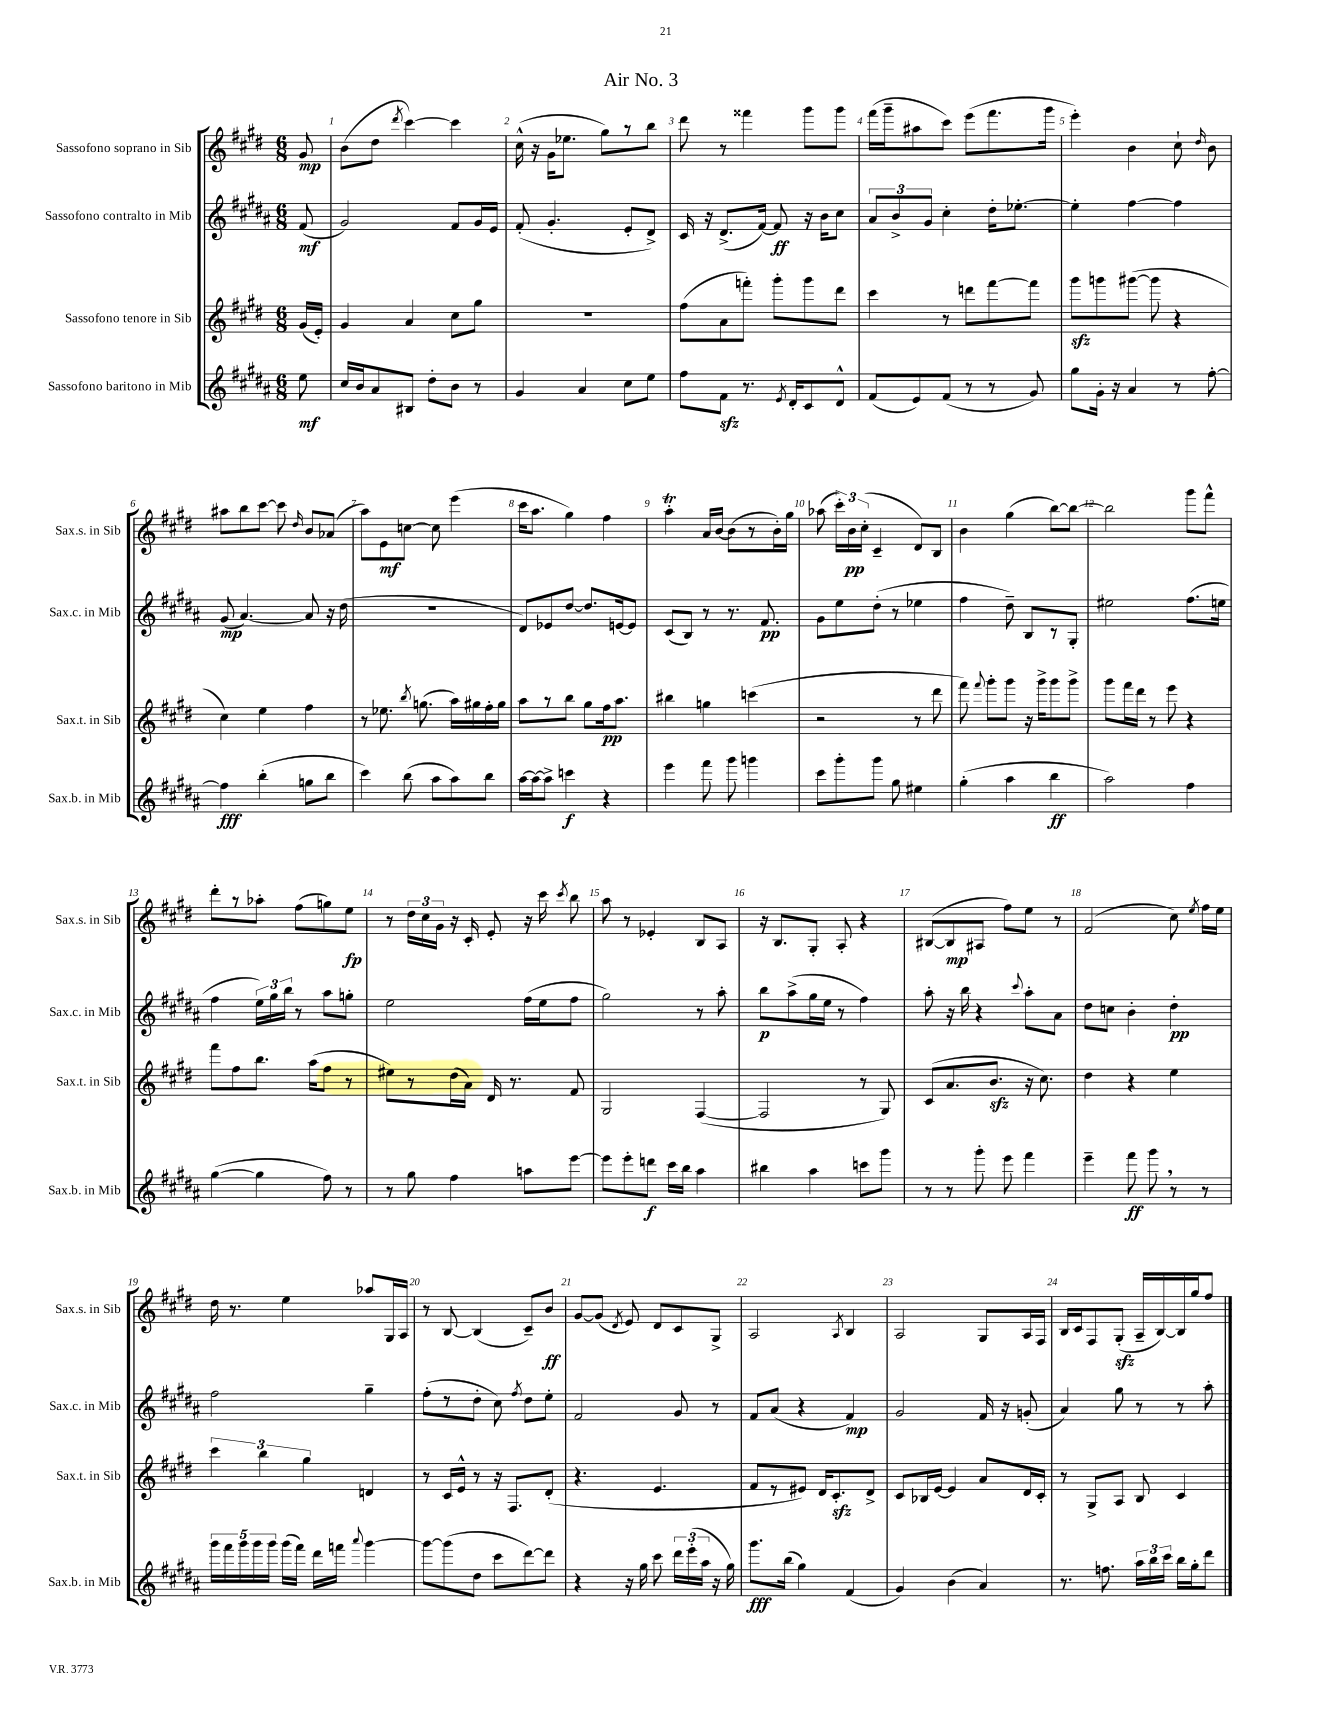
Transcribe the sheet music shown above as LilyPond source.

\header { title = "Air No. 3" }
<<
\new StaffGroup <<
\new Staff = "s0" \with { instrumentName = "Sassofono soprano in Sib" shortInstrumentName = "Sax.s. in Sib" } {
    \clef treble \key e \major \numericTimeSignature \time 6/8 \partial 8
    \autoBeamOff gis'8\mp |
    b'8[( dis''8] \acciaccatura { dis'''8 } cis'''4~) cis'''4 |
    cis''16-^( r16 gis'16[ ees''8.] gis''8[) r8 b''8] |
    dis'''8 r8 fisis'''4 gis'''8[ gis'''8] |
    fis'''16[( gis'''16-- ais''8 cis'''8]) e'''8[( fis'''8. gis'''16] |
    e'''4-.) b'4 cis''8-! \grace { dis''16 } b'8 |
    ais''8[ b''8 cis'''8]~ cis'''8 \grace { dis''16 } b'8[ aes'8]( |
    a''8[) e'8\mf c''8]~ c''8 e'''4( |
    cis'''16[ a''8.] gis''4) fis''4 |
    a''4-.\trill a'16[ b'16]~ b'8[( r8 b'16-.) gis''16] |
    aes''8( \tuplet 3/2 { cis'''16[-.) b'16\pp cis''16]-.( } cis'4-- dis'8[) b8] |
    b'4 gis''4( b''8[~) b''8]~ |
    b''2 gis'''8[ fis'''8]-^ |
    dis'''8[-. r8 aes''8]-. fis''8[( g''8) e''8]\fp |
    r8 \tuplet 3/2 { dis''16[ cis''16 gis'16] } r16 cis'16-. e'8-. r16 cis'''16 \acciaccatura { cis'''8 } b''8 |
    a''8 r8 ees'4-. b8[ a8] |
    r16 b8.[ gis8]-. a8-. r4 |
    bis8[~( bis8\mp ais8] fis''8[) e''8] r8 |
    fis'2( cis''8) \acciaccatura { e''8 } fis''16[ e''16] |
    dis''16 r8. e''4 aes''8[ gis16 a16] |
    r8 b8~ b4( cis'8[--) b'8]\ff |
    gis'8[~ gis'8]( \acciaccatura { dis'8 } e'8) dis'8[ cis'8 gis8]-> |
    a2 \acciaccatura { a8 } b4 |
    a2 gis8[ a16 fis16] |
    b16[ cis'16 fis8 gis8]-.\sfz( a16[-- b16~) b16 gis''16 fis''8] \bar "|." |
}
\new Staff = "s1" \with { instrumentName = "Sassofono contralto in Mib" shortInstrumentName = "Sax.c. in Mib" } {
    \clef treble \key b \major \numericTimeSignature \time 6/8 \partial 8
    \autoBeamOff fis'8\mf( |
    gis'2) fis'8[ gis'16 e'16] |
    fis'8-.( gis'4.-. e'8[-. dis'8]->) |
    cis'16 r16 dis'8.[->( fis'16]~) fis'8\ff r16 b'16[ cis''8] |
    \tuplet 3/2 { ais'8[ b'8-> gis'8] } cis''4-. dis''16[-. ees''8.]~-. |
    ees''4-. fis''4~ fis''4 |
    gis'8\mp( ais'4.~) ais'8 r16 dis''16( |
    R2. |
    dis'8[) ees'8 dis''8]~ dis''8.[ e'16~ e'8] |
    cis'8[( b8]) r8 r8. fis'8.\pp |
    gis'8[ e''8 dis''8]-.( r8 ees''4 |
    fis''4 dis''8--) b8[ r8 gis8]-. |
    eis''2 fis''8.[( e''16] |
    fis''4 \tuplet 3/2 { e''16[) gis''16 b''16] } r8 ais''8[ g''8]-. |
    e''2 fis''16[( e''16 fis''8] |
    gis''2) r8 ais''8-. |
    b''8[\p ais''8->( gis''16 e''16] r8 fis''4) |
    ais''8-. r16 b''16 r4 \appoggiatura { cis'''8 } ais''8[-. ais'8] |
    dis''8[ c''8] b'4-. dis''4-.\pp |
    fis''2 gis''4-- |
    fis''8[-.( r8 dis''8]-. cis''8) \acciaccatura { fis''8 } dis''8[ e''8]-. |
    fis'2 gis'8 r8 |
    fis'8[ ais'8]( r4 fis'4\mp) |
    gis'2 fis'16 r16 g'8-.( |
    ais'4) gis''8 r8 r8 ais''8-. \bar "|." |
}
\new Staff = "s2" \with { instrumentName = "Sassofono tenore in Sib" shortInstrumentName = "Sax.t. in Sib" } {
    \clef treble \key e \major \numericTimeSignature \time 6/8 \partial 8
    \autoBeamOff gis'16[( e'16]-.) |
    gis'4 a'4 cis''8[ gis''8] |
    r2. |
    fis''8[( a'8 f'''8]-.) gis'''8[-. gis'''8 dis'''8] |
    cis'''4 r8 d'''8[ fis'''8~ fis'''8] |
    gis'''8[\sfz g'''8 gis'''8]~( gis'''8 r4 |
    cis''4) e''4 fis''4 |
    r8 ees''8. \acciaccatura { b''8 } g''8.( a''16[) gis''16 fis''16-. gis''16] |
    a''8[ r8 b''8] gis''8[ fis''16\pp a''8.] |
    bis''4 g''4 c'''4( |
    r2 r8 dis'''8 |
    fis'''8) \appoggiatura { fis'''8 } gis'''8[-. gis'''8] r16 gis'''16[-> gis'''8 gis'''8]-> |
    gis'''8[ fis'''16 dis'''16] r8 e'''8 r4 |
    fis'''8[ fis''8 b''8.] a''16[( fis''8] r8 |
    eis''8[) r8 dis''16( a'16]) dis'16 r8. fis'8 |
    gis2 fis4~( |
    fis2 r8 gis8) |
    cis'8[( a'8. b'8.]\sfz r16 cis''8.) |
    dis''4 r4 e''4 |
    \tuplet 3/2 { cis'''4 b''4 gis''4 } d'4 |
    r8 cis'16[ e'16]-^ r8 r16 fis8.[ dis'8]-.( |
    r4. e'4. |
    fis'8[ r8 eis'8]) dis'16[ cis'8.-.\sfz dis'8]-> |
    cis'8[ bes16 e'16]~ e'4 a'8[ dis'16 cis'16]-. |
    r8 gis8[-> a8] b8 cis'4 \bar "|." |
}
\new Staff = "s3" \with { instrumentName = "Sassofono baritono in Mib" shortInstrumentName = "Sax.b. in Mib" } {
    \clef treble \key b \major \numericTimeSignature \time 6/8 \partial 8
    \autoBeamOff e''8\mf |
    cis''16[ b'16 ais'8 bis8] dis''8[-. b'8] r8 |
    gis'4 ais'4 cis''8[ e''8] |
    fis''8[ fis'8]\sfz r8. \acciaccatura { e'8 } dis'16[-. cis'8 dis'8]-^ |
    fis'8[( e'8) fis'8]( r8 r8 gis'8) |
    gis''8[ gis'16]-. r16 ais'4 r8 fis''8~-. |
    fis''4\fff b''4-.( g''8[ b''8] |
    cis'''4) b''8( ais''8[ ais''8) b''8] |
    ais''16[~ ais''16~ ais''8]-> c'''4\f r4 |
    e'''4 fis'''8 gis'''8 g'''4 |
    cis'''8[ gis'''8-. gis'''8] gis''8 eis''4 |
    gis''4-.( ais''4 b''4\ff |
    ais''2) fis''4 |
    gis''4~( gis''4 fis''8) r8 |
    r8 gis''8 fis''4 a''8[ e'''8]~ |
    e'''8[ e'''8-. d'''8]\f cis'''16[ b''16] ais''4 |
    bis''4 ais''4 c'''8[ gis'''8] |
    r8 r8 gis'''8-. e'''8 fis'''4 |
    e'''4-- fis'''8\ff gis'''8 \breathe r8 r8 |
    \tuplet 5/4 { gis'''16[ fis'''16 gis'''16 gis'''16 gis'''16] } gis'''16[( fis'''16]) dis'''16[ f'''16] \appoggiatura { ais'''8 } gis'''4~ |
    gis'''8[~ gis'''8( dis''8] cis'''8[ dis'''8~) dis'''8] |
    r4 r16 gis''16 cis'''8 \tuplet 3/2 { dis'''16[ e'''16-.( ais''16] } r16 gis''16) |
    gis'''8.[\fff b''16]( gis''4) fis'4( |
    gis'4) b'4( ais'4) |
    r8. f''8. \tuplet 3/2 { ais''16[ b''16 cis'''16] } b''16[ gis''16-. dis'''8] \bar "|." |
}
>>
>>
\layout { \context { \Score \override BarNumber.break-visibility = ##(#f #t #t) barNumberVisibility = #all-bar-numbers-visible } }
